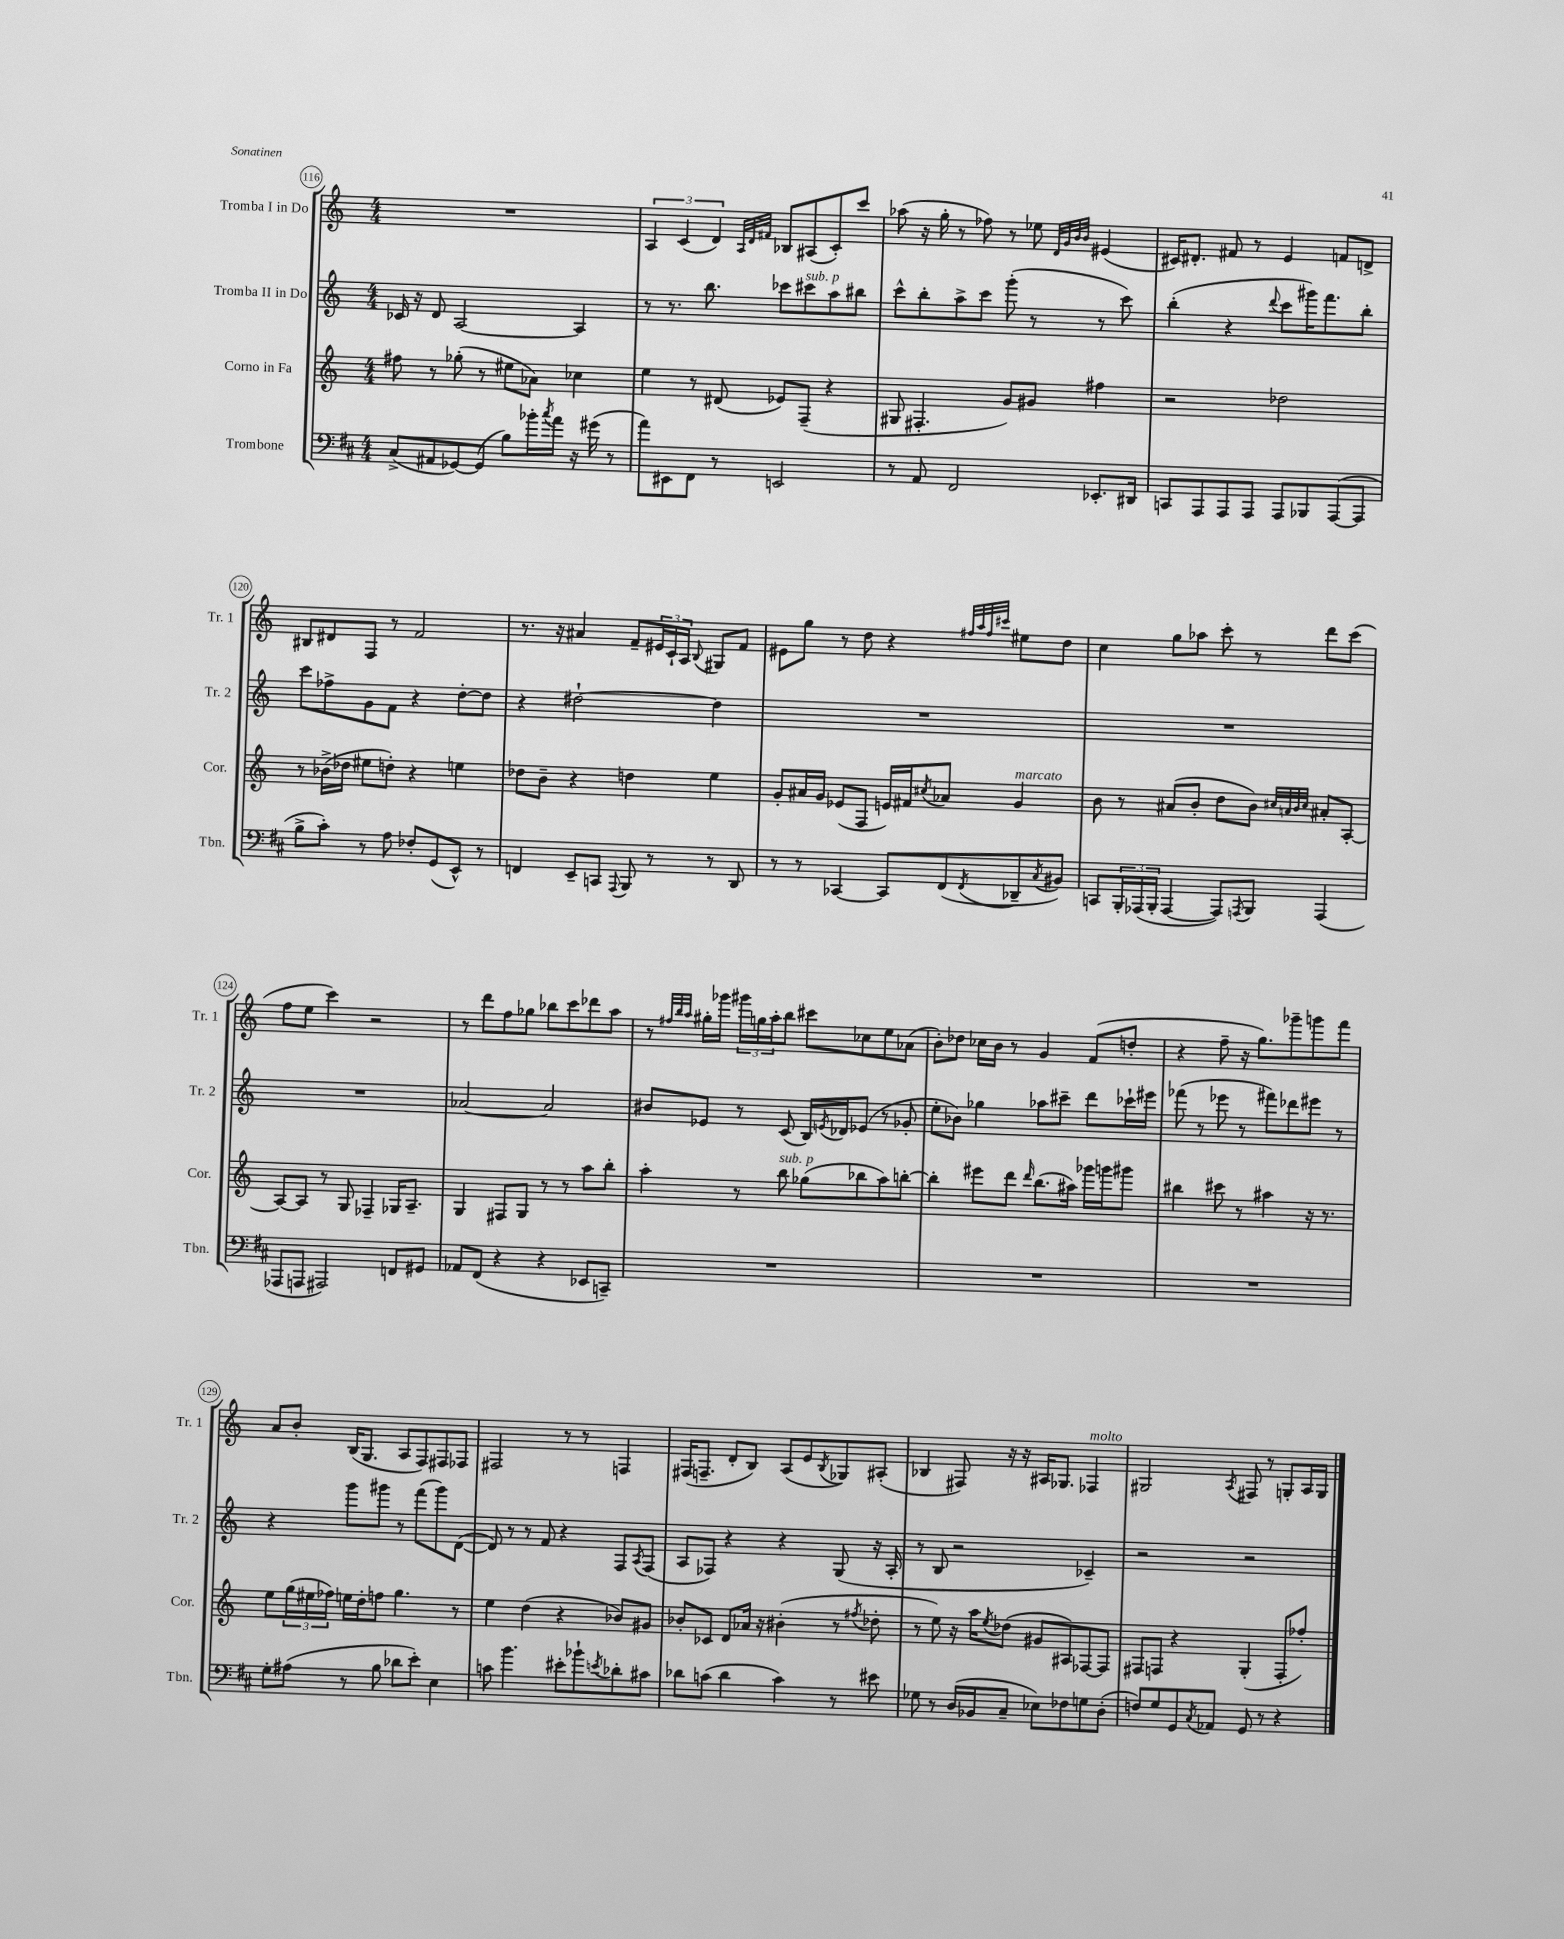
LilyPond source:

<<
\new StaffGroup <<
\new Staff = "s0" \with { instrumentName = "Tromba I in Do" shortInstrumentName = "Tr. 1" } {
    \clef treble \key c \major \numericTimeSignature \time 4/4
    R1 |
    \tuplet 3/2 { a4 c'4( d'4) } \grace { a32 d'32 fis'32 } bes8 ais8( c'8-.) c'''8 |
    aes''8( r16 g''16-. r8 fes''8) r8 ees''8 \grace { d'32 g'32 b'32 b'32 } eis'4( |
    cis'16) dis'8.-. fis'8 r8 e'4 f'8 d'8-> |
    bis8 dis'8 f8 r8 f'2 |
    r8. r16 ais'4 f'8-- \tuplet 3/2 { eis'16 c'16-! a16 } \appoggiatura { b8 } gis8 f'8 |
    eis'8 g''8 r8 d''8 r4 \grace { fis''32 a''32 fis''32 cis'''32 } eis''8 d''8 |
    c''4 g''8 aes''8 c'''8-. r8 d'''8 c'''8( |
    f''8 e''8 c'''4) r2 |
    r8 d'''8 f''8 ges''8 bes''8 c'''8 des'''8 a''8 |
    r8 \grace { fis''32 b''32 a''32 } gis''16-. ges'''16 \tuplet 3/2 { gis'''16 g''16 a''16-. } b''8 cis'''8 ces''8 e''8 aes'8( |
    b'8-.) des''8 ces''16 b'16 r8 g'4 f'8( d''8-. |
    r4 f''8-- r16 g''8.) ges'''8-- g'''8 f'''8 |
    a'8 b'8-. b16( g8. a8 f8) fis8 fes8 |
    fis2 r8 r8 f4 |
    fis16( f8.-- d'8-. b8) a8( e'8 \acciaccatura { b8 } ges8) ais8-.( |
    bes4 fis8) r16 r16 ais16 ges8. fes4^\markup { \italic "molto" } |
    gis2 \acciaccatura { a8 } fis8 r8 g8-. a16 g16 \bar "|." |
}
\new Staff = "s1" \with { instrumentName = "Tromba II in Do" shortInstrumentName = "Tr. 2" } {
    \clef treble \key c \major \numericTimeSignature \time 4/4
    ces'16 r16 d'8 a2~ a4 |
    r8 r8. b''8. ces'''8 cis'''8^\markup { \italic "sub. p" } a''8 bis''8 |
    c'''8-^ b''8-. a''8-> c'''8 g'''8-.( r8 r8 c'''8) |
    b''4-.( r4 \appoggiatura { d'''8 } c'''8 gis'''16) f'''8. b''8-. |
    c'''8 fes''8-> g'8 f'8 r4 d''8~-. d''8 |
    r4 dis''2~-! dis''4 |
    R1 |
    R1 |
    R1 |
    aes'2~ aes'2 |
    bis'8 ees'8 r8 c'8( b16) \acciaccatura { e'8 } des'16 ees'8( r8 ges'8-. |
    e''8-. bes'8) ges''4 aes''8 cis'''8-- d'''8 ces'''16-! eis'''16 |
    fes'''8( r8 ees'''8 r8 fis'''8) des'''8 eis'''8 r8 |
    r4 g'''8 gis'''8 r8 f'''8( gis'''8) d'8~( |
    d'8) r8 r8 f'8 r4 f8 \acciaccatura { a8 } f8( |
    a8 fes8) r4 r4 g8( r16 a16-. |
    r8 b8 r2 ces'4--) |
    r2 r2 \bar "|." |
}
\new Staff = "s2" \with { instrumentName = "Corno in Fa" shortInstrumentName = "Cor." } {
    \clef treble \key c \major \numericTimeSignature \time 4/4
    fis''8 r8 ges''8-.( r8 eis''8 aes'8) ces''4 |
    e''4 r8 dis'8( ees'8) f8--( r4 |
    gis8 fis4.-. g'8) gis'8 fis''4 |
    r2 des''2 |
    r8 bes'16->( des''16 eis''8 d''8-.) r4 e''4 |
    des''8 b'8-- r4 d''4 e''4 |
    g'8-. ais'16 g'16 ees'8( f8 e'16) fis'16 \acciaccatura { cis''8 } aes'8 g'4^\markup { \italic "marcato" } |
    b'8 r8 ais'8( b'8-. d''8 b'8) \grace { cis''32 a'32 b'32 cis''32 } ais'8-. a8~-. |
    a8~ a8 r8 g8 fes4-- ges16 a8.-- |
    g4 fis8 g8 r8 r8 a''8 b''8-. |
    a''4-. r8 b''8^\markup { \italic "sub. p" } ges''8( bes''8 a''8) b''8~-. |
    b''4-. eis'''8 d'''8 \grace { d'''16 } b''8.( ais''16) ges'''16 g'''16 gis'''8 |
    bis''4 cis'''8 r8 ais''4 r16 r8. |
    e''8 \tuplet 3/2 { g''16( eis''16 fes''16) } e''16 d''16-. f''8 g''4. r8 |
    e''4 d''4( r4 bes'8) gis'8 |
    bes'8-. ces'8 d'8 aes'16 r16 bis'4-.( r8 \acciaccatura { fis''8 } des''8-. |
    r8 e''8) r16 a''16 \acciaccatura { e''8 } des''8( gis'8 ais8) fes8~ fes8 |
    fis8 f8 r4 g4-.( f8-. fes''8-.) \bar "|." |
}
\new Staff = "s3" \with { instrumentName = "Trombone" shortInstrumentName = "Tbn." } {
    \clef bass \key d \major \numericTimeSignature \time 4/4
    cis8->( ais,8 ges,8~) ges,8( b8) bes'16-. \acciaccatura { cis''8 } a'16 r16 gis'16( r8 |
    a'8) eis,8 fis,8 r8 e,2 |
    r8 a,8 fis,2 ees,8.-. dis,16 |
    c,8 a,,8 a,,8 a,,8 a,,8 bes,,8 a,,8~( a,,8 |
    b8-> cis'8-.) r8 a8 fes8-. g,8( e,8-^) r8 |
    f,4 e,8-- c,8 \appoggiatura { a,,8 } b,,8 r8 r8 d,8 |
    r8 r8 ces,4~ ces,8 fis,8( \acciaccatura { fis,8 } des,8-- \acciaccatura { cis8 } bis,8) |
    c,8 \tuplet 3/2 { b,,16-. aes,,16( b,,16-. } aes,,4~ aes,,8) \acciaccatura { a,,8 } b,,8 a,,4( |
    aes,,8 a,,8 ais,,2) f,8 gis,8 |
    aes,8 fis,8( r4 r4 ees,8 c,8--) |
    R1 |
    R1 |
    R1 |
    g8-. ais8( r8 b8 des'8 e'8-.) e4 |
    c'8 b'4. eis'8-. bes'8-! \acciaccatura { e'8 } des'8-. cis'8 |
    des'8 c'8( des'4 c'4) r8 eis'8 |
    ges8 r8 d16( bes,16 cis8-- ees8) fes8 g8 d8-.( |
    f8) g8 g,8 \acciaccatura { cis8 } aes,8 g,8 r8 r4 \bar "|." |
}
>>
>>
\layout { \context { \Score currentBarNumber = #116 \override BarNumber.stencil = #(make-stencil-circler 0.1 0.3 ly:text-interface::print) } }
